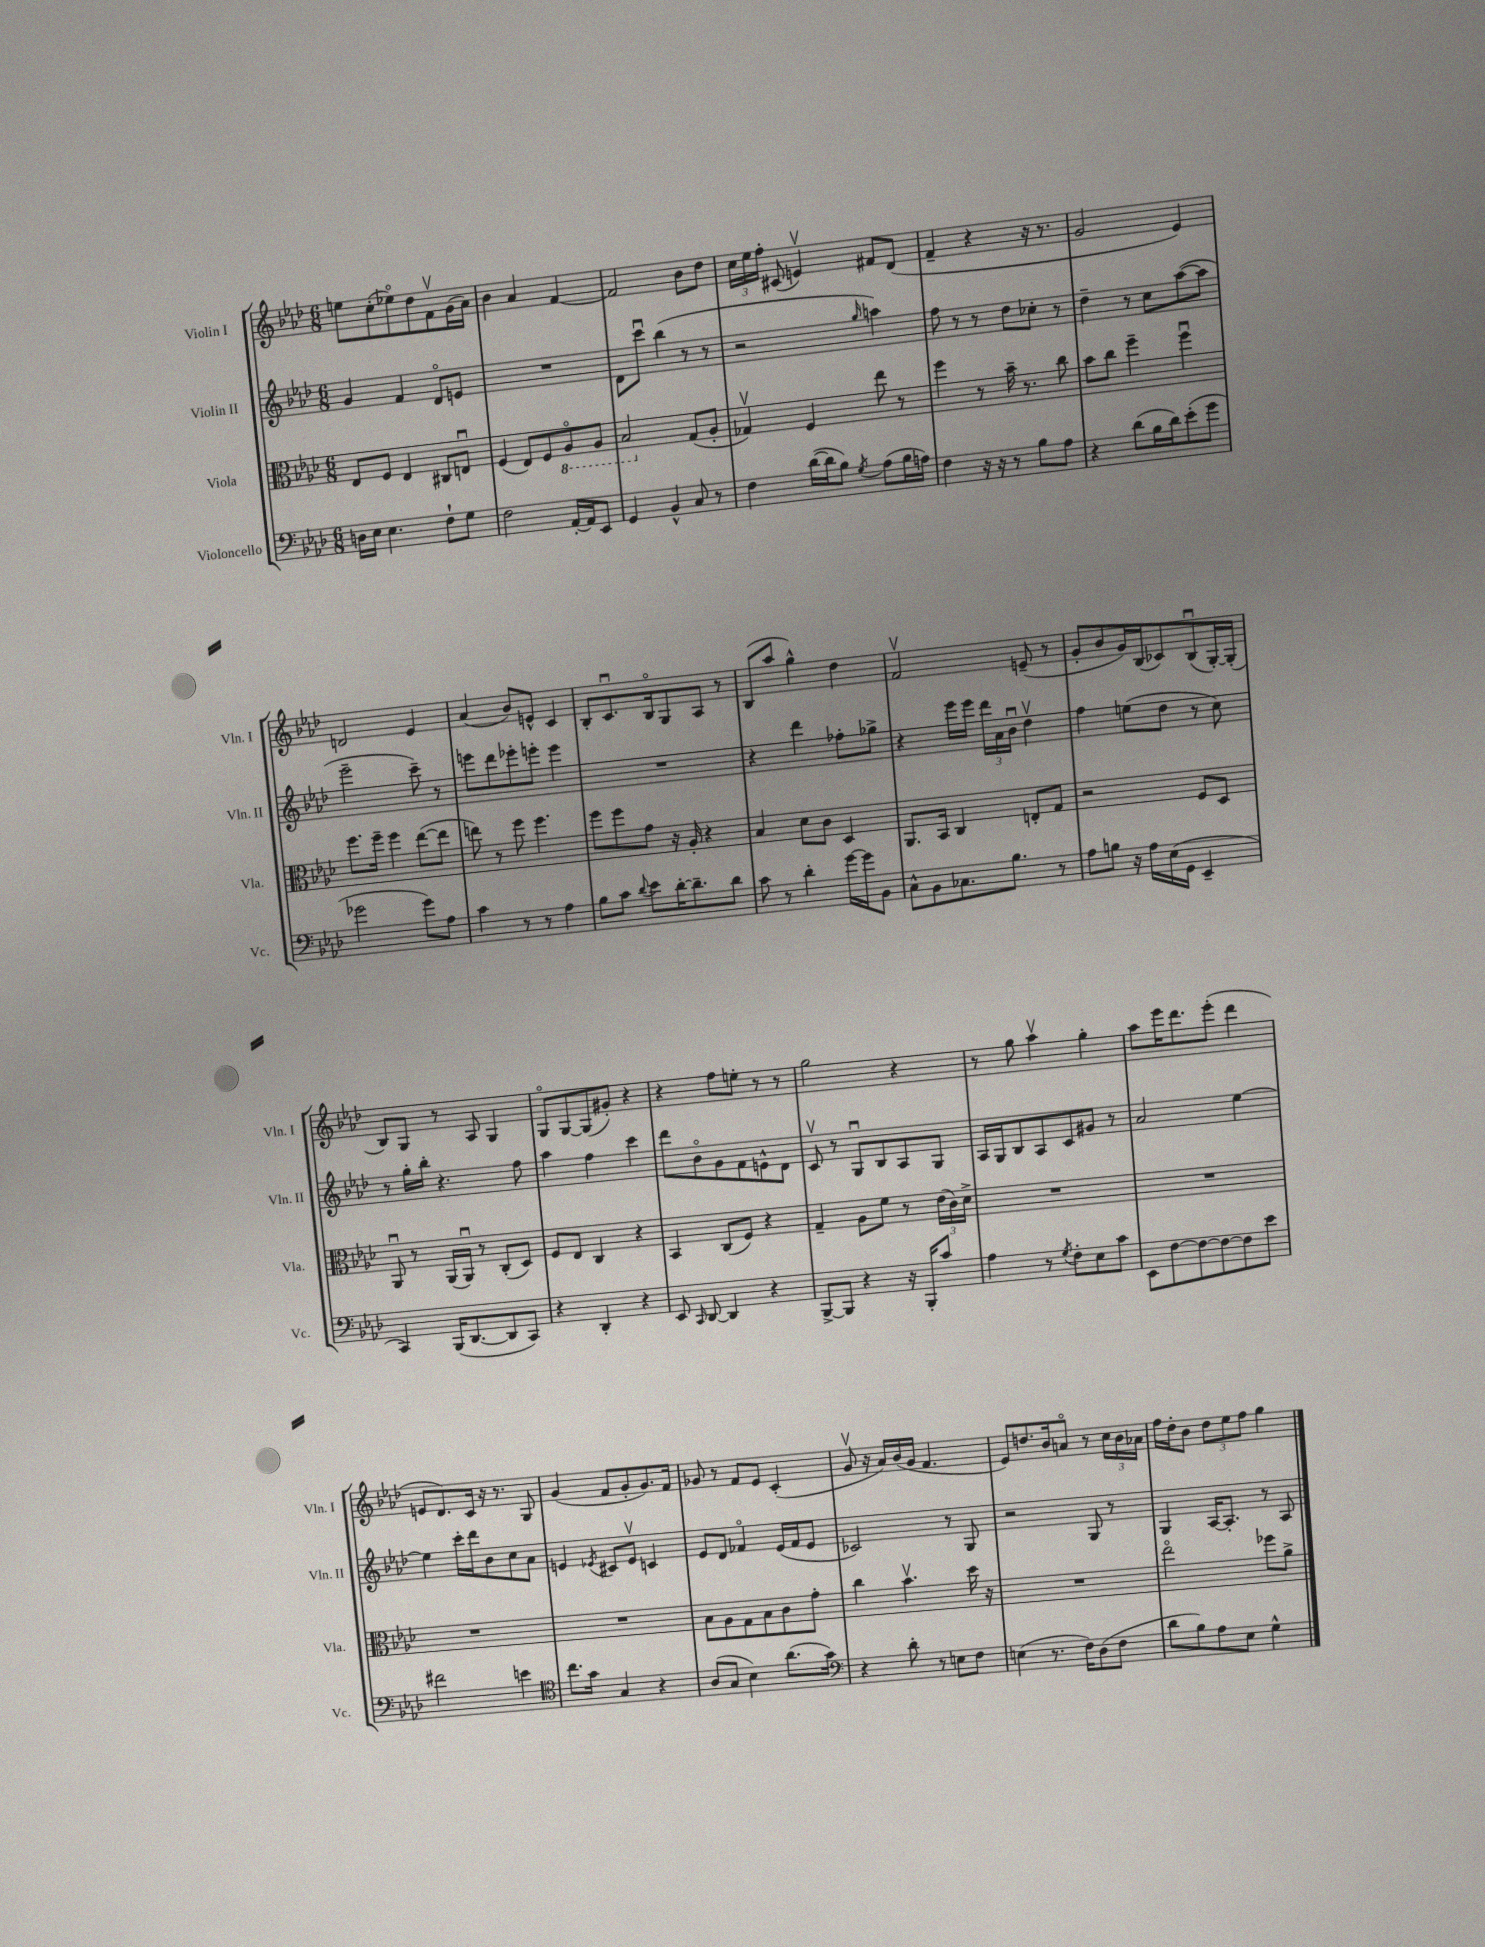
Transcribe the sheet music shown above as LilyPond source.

<<
\new StaffGroup <<
\new Staff = "s0" \with { instrumentName = "Violin I" shortInstrumentName = "Vln. I" } {
    \clef treble \key aes \major \numericTimeSignature \time 6/8
    \autoBeamOff e''8[ c''8-.( ees''8\flageolet) des''8 f'8\upbow g'16( aes'16]) |
    bes'4 aes'4 f'4~ |
    f'2 bes'8[ des''8] |
    \tuplet 3/2 { c''16[ ees''16 f''16]-. } cis'8( e'4\upbow) fis'8[ des'8]( |
    f'4-- r4 r16 r8. |
    g'2 ees'4) |
    d'2 ees'4 |
    aes'4( bes'8[) e'8]-^ c'4 |
    bes8[-. c'8.\downbow bes16\flageolet g8 aes8] r8 |
    bes8[( aes''8] g''4-^) des''4 |
    f'2\upbow e'8--( r8 |
    g'8[-. bes'8 g'16) bes16( ces'8) bes8\downbow( g16~-.) g16]-.( |
    bes8[) g8] r8 aes8 g4 |
    g8[\flageolet g8~ g8( gis'8]-.) r4 |
    r4 f''8[ e''8]-. r8 r8 |
    g''2 r4 |
    r8 g''8 aes''4\upbow g''4-. |
    aes''8[ ees'''16 des'''8. ees'''8]-.( des'''4 |
    e'8[ des'8.) c'16] r16 r8. g8 |
    g'4( f'8[ g'8-. g'8.) f'16] |
    ges'8 r8 f'8[ ees'8] c'4-.( |
    g'8\upbow r16 aes'16[) bes'16( g'16] f'4. |
    ees'8[) d''8. bes'16 a'8]\flageolet r8 \tuplet 3/2 { c''16[ bes'16 aes'16] } |
    f''16[ des''16-. bes'8] \tuplet 3/2 { des''8[ ees''8 f''8] } g''4 \bar "|." |
}
\new Staff = "s1" \with { instrumentName = "Violin II" shortInstrumentName = "Vln. II" } {
    \clef treble \key aes \major \numericTimeSignature \time 6/8
    \autoBeamOff g'4 f'4 des'8[\flageolet e'8] |
    R2. |
    des'8[ c'''8]\downbow bes''4( r8 r8 |
    r2 \grace { g''16 } a''4) |
    f''8 r8 r8 des''8[ ces''8]-. r8 |
    des''4-- r8 c''8[ aes''8~( aes''8] |
    ees'''2-- c'''8--) r8 |
    e'''8[ des'''8 ees'''8-. e'''8]-. e'''4 |
    R2. |
    r4 des'''4 fes''8[-. ges''8]-> |
    r4 ees'''16[ ees'''16] \tuplet 3/2 { des'''16[ aes'16 bes'16]\downbow } des''4\upbow |
    f''4 e''8[( des''8] r8 c''8) |
    r8 g''16[-. bes''16]-. r4. f''8 |
    aes''4 f''4 c'''4 |
    des'''8[ bes'8\flageolet g'8 f'8 e'8-^ des'8] |
    c'8\upbow r8 g8[\downbow bes8 aes8 g8] |
    aes16[ g16 bes8 aes8 c'8 gis'8] r8 |
    aes'2 ees''4~ |
    ees''4 c'''16[-. des'''16 bes'8 c''8 aes'8] |
    e'4 \acciaccatura { ees'8 } cis'8[ ees'8]\upbow c'4 |
    ees'8[ des'8] fes'4\flageolet ees'16[( fes'16 ees'8] |
    ces'2) r8 g8 |
    r2 g8 r8 |
    g4 aes16[~ aes8.]-. r8 aes8 \bar "|." |
}
\new Staff = "s2" \with { instrumentName = "Viola" shortInstrumentName = "Vla." } {
    \clef alto \key aes \major \numericTimeSignature \time 6/8
    \autoBeamOff ees8[ f8] ees4 cis8[ e8]\downbow |
    f4( ees8[) f8 \ottava #-1 aes,8\flageolet aes,8] |
    bes,2 \ottava #0 g8[( aes8]-. |
    ges4\upbow) f4 ees''8 r8 |
    f''4 r8 bes'16-- r8. c''8 |
    bes'8[ c''8] f''4-- f''4\downbow |
    f''8.[ f''16]-- f''4 ees''8[~( ees''8] |
    e''8) r8 f''8 f''4. |
    f''8[ f''8 g'8] r16 aes16-. r4 |
    bes4 des'8[ c'8] des4 |
    aes,8.[ bes,16] c4 e8[-. g8] |
    r2 f8[ des8] |
    aes,8\downbow r8 aes,16[( aes,16]\downbow) r8 c8[-.( des8]) |
    f8[ ees8] c4 r4 |
    bes,4 c8[( f8]) r4 |
    g4-- aes8[ f'8] r8 \tuplet 3/2 { ees'16[( c'16) des'16]-> } |
    R2. |
    R2. |
    R2. |
    R2. |
    bes8[ aes8 g8 bes8 c'8 g'8]-. |
    c''4 bes'4.\upbow des''16 r16 |
    R2. |
    ees''2\flageolet fes''8[ aes'8]-> \bar "|." |
}
\new Staff = "s3" \with { instrumentName = "Violoncello" shortInstrumentName = "Vc." } {
    \clef bass \key aes \major \numericTimeSignature \time 6/8
    \autoBeamOff d16[ ees16] ees4. f8[-! g8] |
    f2 aes,16[~-. aes,16 ees,8] |
    g,4 bes,4-^ c8 r8 |
    f4 des'16[~( des'16 bes8]) \acciaccatura { g8 } aes8[( bes16 a16]) |
    f4 r16 r16 r8 bes8[ aes8] |
    r4 des'8[( bes16 des'16) ees'8-.( g'8] |
    ges'2 ges'8[) aes8] |
    c'4 r8 r8 aes4 |
    bes8[ c'8] \appoggiatura { des'8 } ees'8[ des'16~-. des'8.-- des'8] |
    c'8 r8 des'4-. g'16[~ g'16 bes,8] |
    c8[-^ bes,8 ces8. bes8.] r8 |
    aes8[ b8] r16 aes16[ ees16( g,16] ees,4-- |
    c,4) bes,,16[( des,8.~ des,8 c,8]) |
    r4 des,4-. r4 |
    ees,8 \grace { c,16 } des,8~ des,4 r4 |
    bes,,8[~-> bes,,8] r4 r16 bes,,16[-. c'8] |
    aes4 r8 \acciaccatura { g8 } f8[-. ees8 c'8] |
    ees,8[ f8~ f8~ f8~ f8 ees'8] |
    fis'2 e'4 |
    \clef tenor c''8.[ g'16] g4 r4 |
    aes8[( g8] bes4) aes'8.[( g'16]) |
    \clef bass r4 des'8-. r8 e8[ f8] |
    e4( r8. f16[) des8( f8] |
    des'8[ bes8) aes8 ees8] g4-^ \bar "|." |
}
>>
>>
\layout { \context { \Score \remove "Bar_number_engraver" } }
